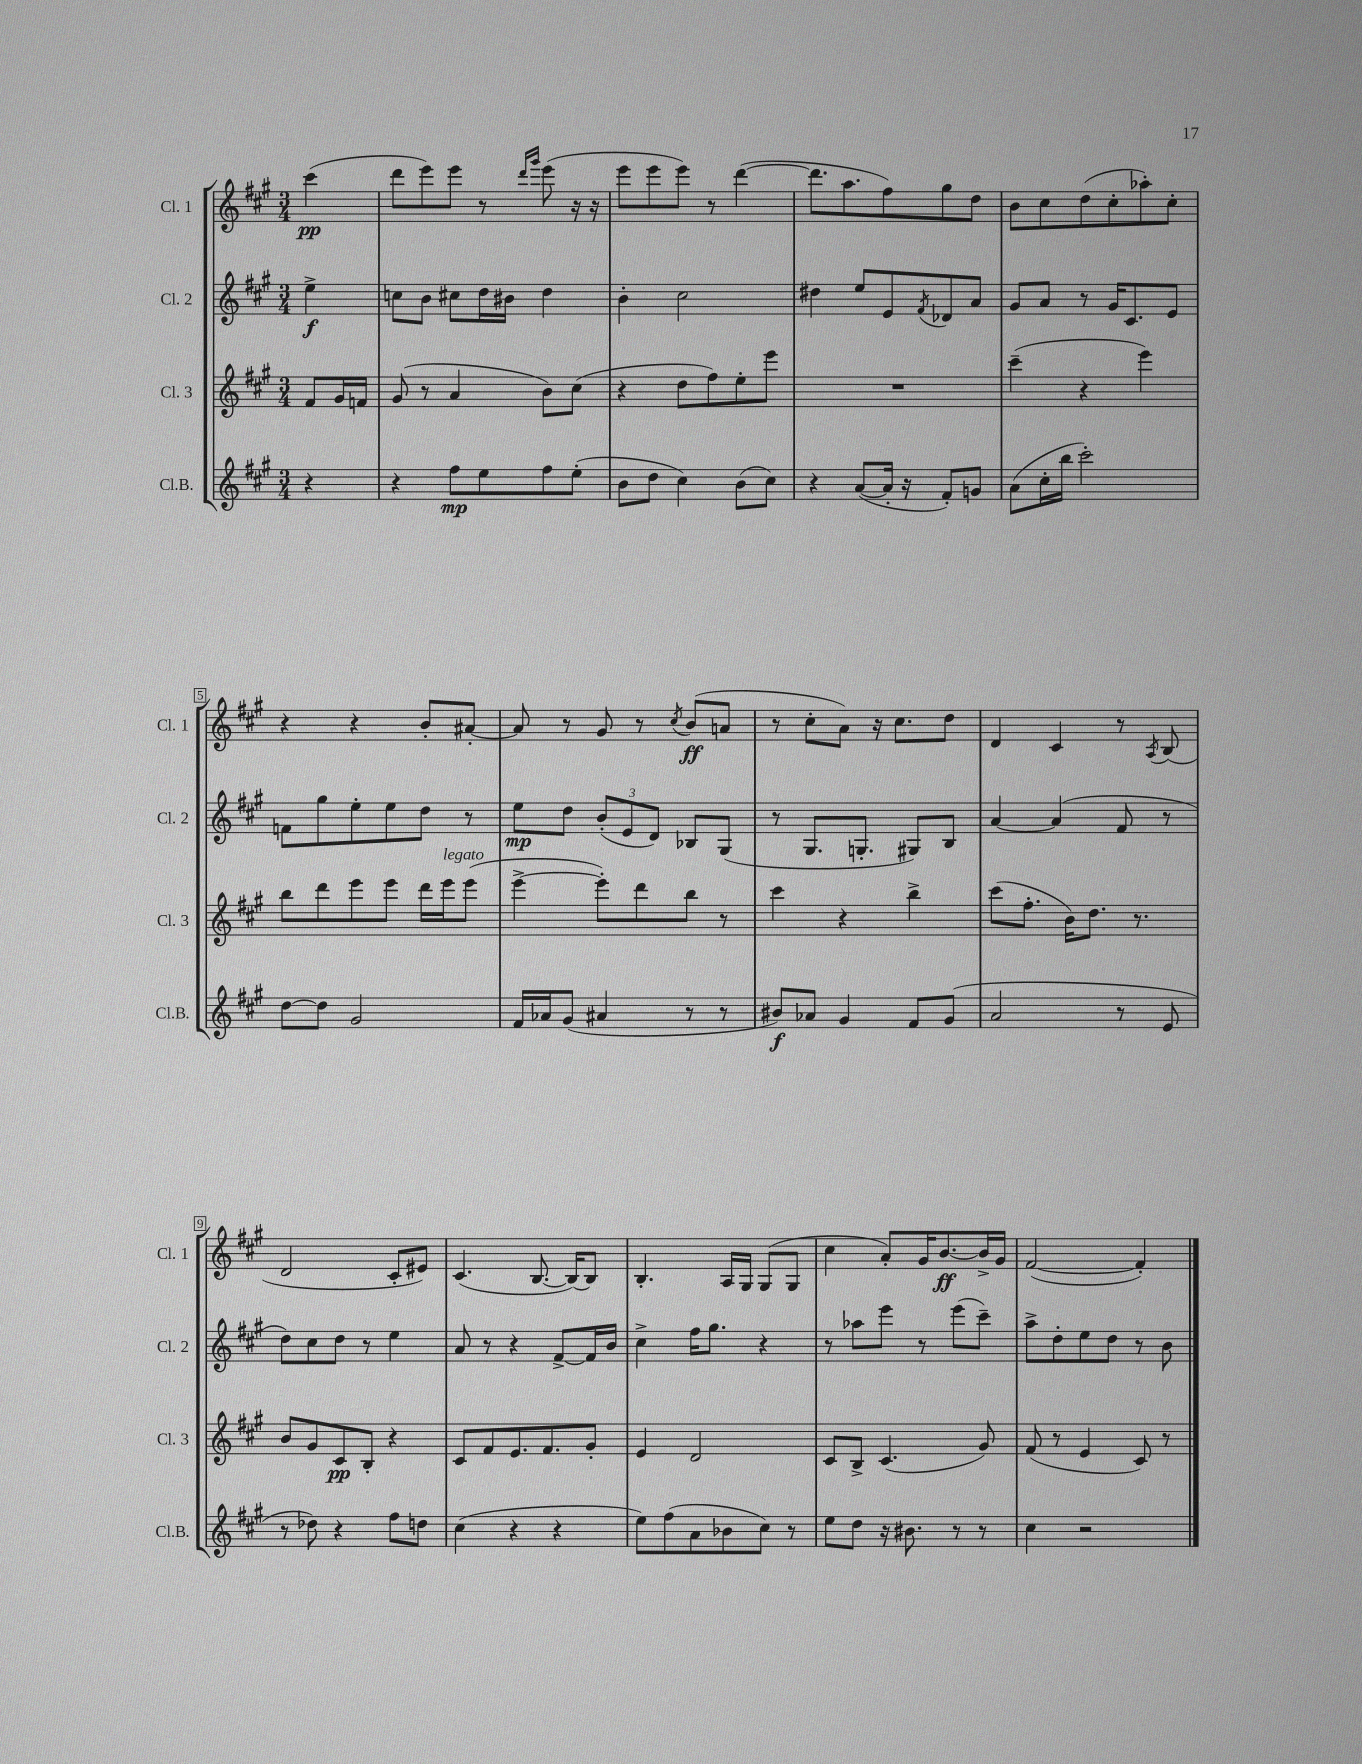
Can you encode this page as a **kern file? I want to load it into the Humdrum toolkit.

**kern	**kern	**kern	**kern
*staff4	*staff3	*staff2	*staff1
*clefG2	*clefG2	*clefG2	*clefG2
*k[f#c#g#]	*k[f#c#g#]	*k[f#c#g#]	*k[f#c#g#]
*M3/4	*M3/4	*M3/4	*M3/4
4r	8f#	4ee^	(4ccc#
.	16g#	.	.
.	16f	.	.
=	=	=	=
4r	(8g#	8cc	8ddd
.	8r	8b	8eee)
8ff#	4a	8cc#	8eee
8ee	.	16dd	8r
.	.	16b#	.
.	.	.	16qqddd
.	.	.	16qqggg#
8ff#	8b)	4dd	(8eee
(8ee'	(8cc#	.	16r
.	.	.	16r
=	=	=	=
8b	4r	4b'	8eee
8dd	.	.	8eee
4cc#)	8dd	2cc#	8eee)
.	8ff#)	.	8r
(8b	8ee'	.	([4ddd
8cc#)	8eee	.	.
=	=	=	=
4r	2.r	4dd#	8.ddd]
.	.	.	8.aa
([8a	.	8ee	.
16a']	.	8e	8ff#)
16r	.	.	.
.	.	8qf#	.
8f#')	.	8d-	8gg#
8g	.	8a	8dd
=	=	=	=
(8a	(4ccc#~	8g#	8b
16cc#'	.	8a	8cc#
16bb	.	.	.
2ccc#')	4r	8r	(8dd
.	.	16g#	8cc#'
.	.	8.c#	.
.	4eee)	.	8aa-')
.	.	8e	8cc#'
=	=	=	=
[8dd	8bb	8f	4r
8dd]	8ddd	8gg#	.
2g#	8eee	8ee'	4r
.	8eee	8ee	.
.	16ddd	8dd	8b'
.	16eee	.	.
.	(8eee	8r	[8a#'
=	=	=	=
16f#	[4eee^	8ee	8a#]
16a-	.	.	.
(8g#	.	8dd	8r
4a#	8eee'])	(12b'	8g#
.	.	12e	.
.	8ddd	.	8r
.	.	12d)	.
.	.	.	8qcc#
8r	8bb	8B-	(8b
8r	8r	(8G#	8a
=	=	=	=
8b#)	4ccc#	8r	8r
8a-	.	8.G#	8cc#'
4g#	4r	.	8a)
.	.	8.G'	.
.	.	.	16r
.	.	.	8.cc#
8f#	4bb^	8G#)	.
(8g#	.	8B	8dd
=	=	=	=
2a	(8ccc#	[4a	4d
.	8.ff#'	.	.
.	.	(4a]	4c#
.	16b)	.	.
.	8.dd	.	.
8r	.	8f#	8r
.	8.r	.	.
.	.	.	8qA
8e	.	8r	(8B
=	=	=	=
8r	8b	8dd)	2d
8dd-)	8g#	8cc#	.
4r	8c#	8dd	.
.	8B'	8r	.
8ff#	4r	4ee	8c#'
8dd	.	.	8e#)
=	=	=	=
(4cc#	8c#	8a	(4.c#
.	8f#	8r	.
4r	8.e	4r	.
.	.	.	[8.B
.	8.f#	.	.
4r	.	[8f#^	.
.	.	.	16B_)
.	8g#'	16f#]	8B]
.	.	16b	.
=	=	=	=
8ee)	4e	4cc#^	4.B'
(8ff#	.	.	.
8a	2d	16ff#	.
.	.	8.gg#	.
8b-	.	.	16A
.	.	.	16G#
8cc#)	.	4r	(8G#
8r	.	.	8G#
=	=	=	=
8ee	8c#	8r	4cc#
8dd	8B^	8aa-	.
16r	(4.c#	8eee	8a')
8.b#	.	.	.
.	.	8r	16g#
.	.	.	[8.b
8r	.	(8eee	.
8r	8g#)	8ccc#~)	16b^]
.	.	.	16g#
=	=	=	=
4cc#	(8f#	8aa^	([2f#
.	8r	8dd'	.
2r	4e	8ee	.
.	.	8dd	.
.	8c#)	8r	4f#'])
.	8r	8b	.
==	==	==	==
*-	*-	*-	*-
